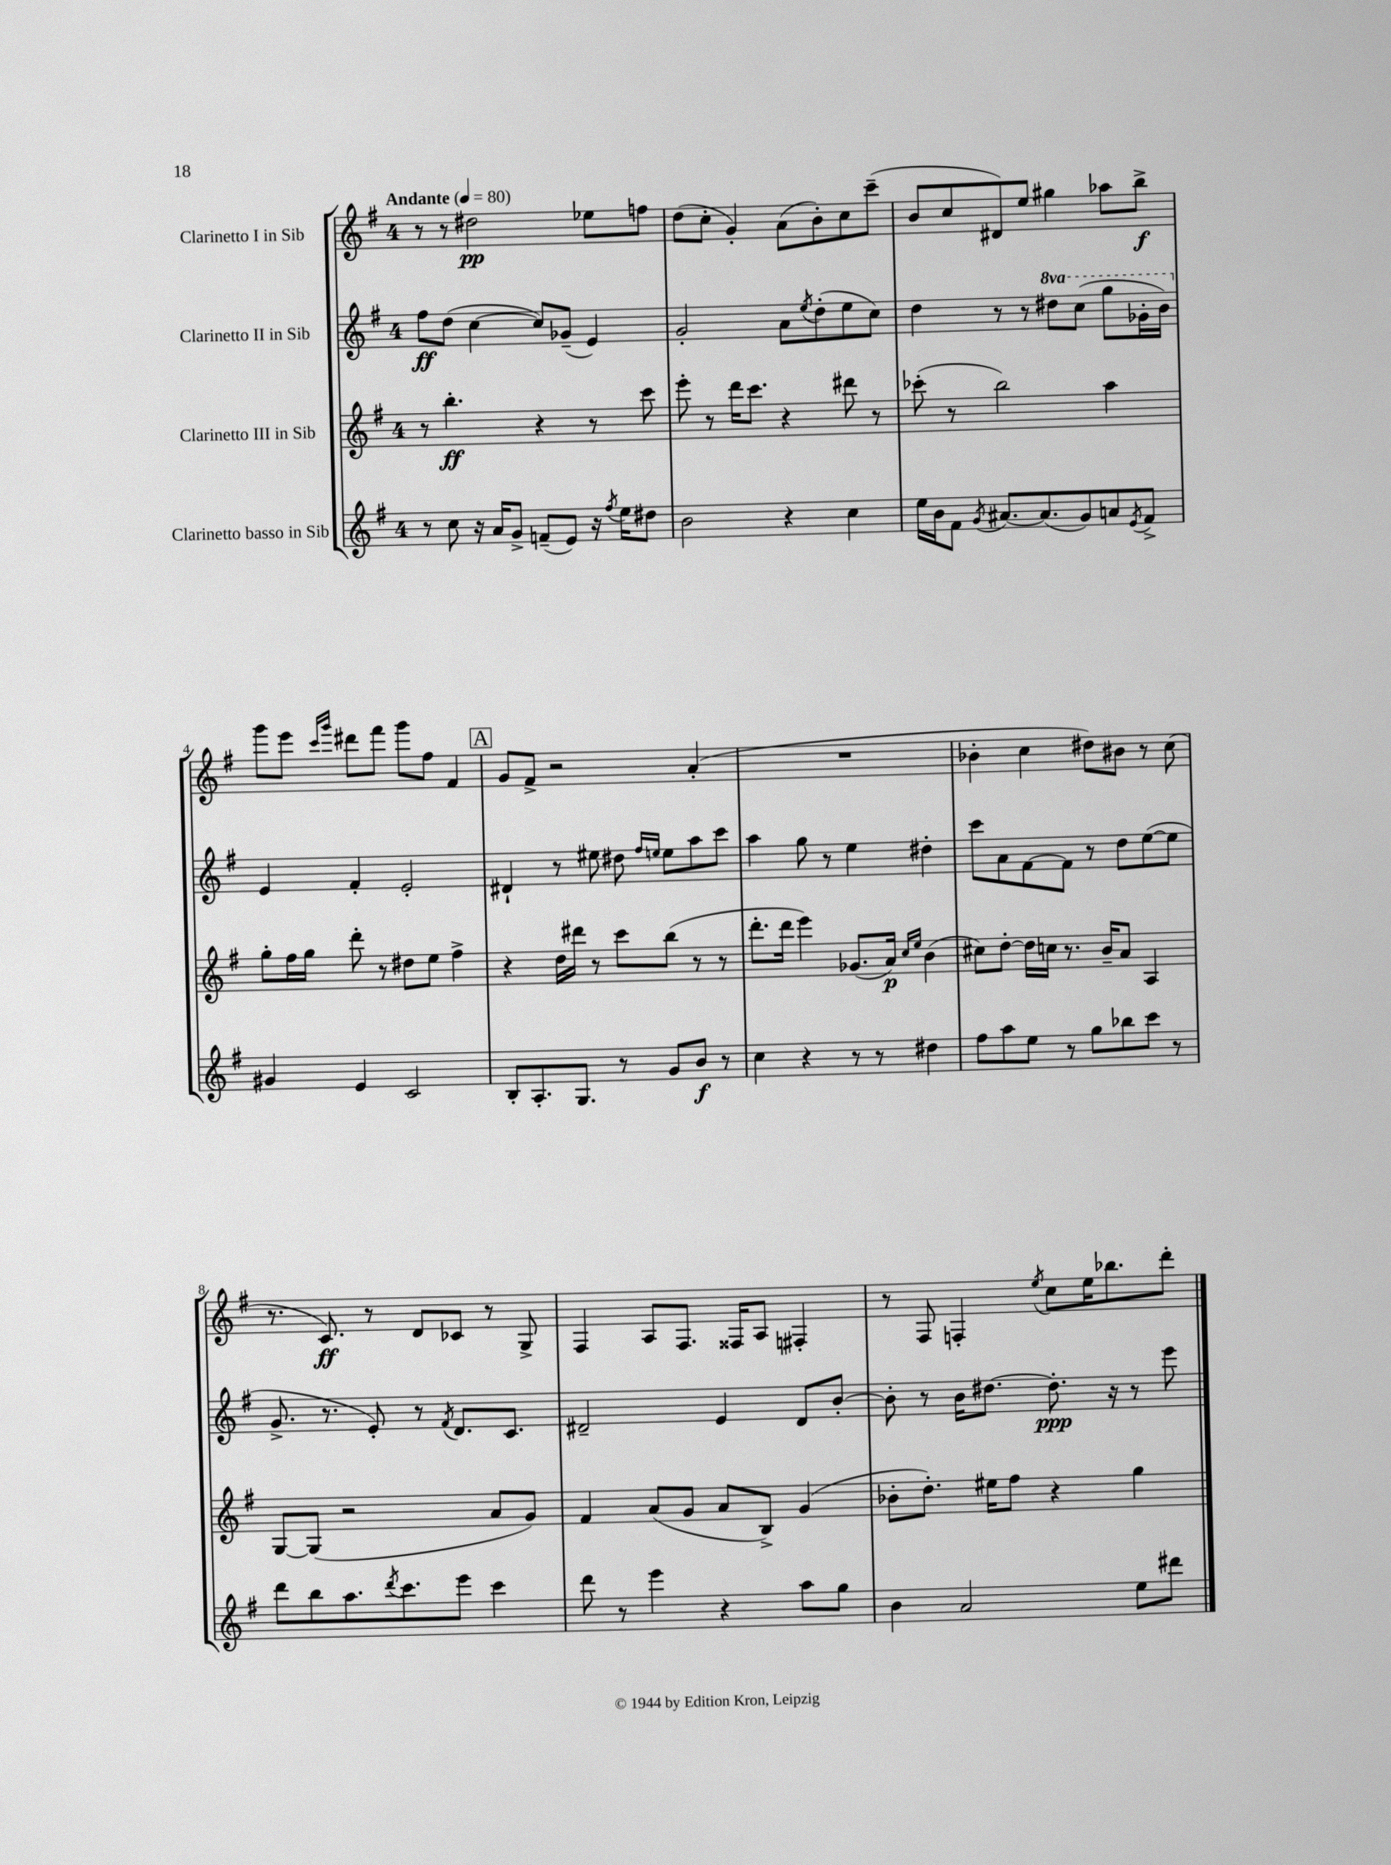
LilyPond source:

<<
\new StaffGroup <<
\new Staff = "s0" \with { instrumentName = "Clarinetto I in Sib" } {
    \clef treble \key g \major \once \override Staff.TimeSignature.style = #'single-digit \time 4/4 \tempo "Andante" 4 = 80
    r8 r8 dis''2\pp ees''8 f''8 |
    d''8( c''8-. g'4-.) a'8( b'8-.) c''8 c'''8--( |
    b'8 c''8 dis'8) e''8 gis''4 aes''8 b''8->\f |
    g'''8 e'''8 \grace { c'''16 g'''16 } dis'''8 fis'''8 g'''8 fis''8 fis'4 |
    \mark \markup { \box "A" } g'8 fis'8-> r2 a'4-.( |
    R1 |
    bes'4-. c''4 dis''8) bis'8 r8 c''8( |
    r8. c'8.\ff) r8 d'8 ces'8 r8 g8-> |
    fis4 a8 fis8. fisis16 a8 fis4-. |
    r8 fis8 f4-. \acciaccatura { e''8 } c''8 e''16 bes''8. d'''8-. \bar "|." |
}
\new Staff = "s1" \with { instrumentName = "Clarinetto II in Sib" } {
    \clef treble \key g \major \once \override Staff.TimeSignature.style = #'single-digit \time 4/4 \set Staff.ottavationMarkups = #ottavation-simple-ordinals
    fis''8\ff d''8( c''4~ c''8) ges'8--( e'4) |
    g'2-. a'8 \acciaccatura { e''8 } d''8-.( e''8 c''8) |
    d''4 r8 r8 \ottava #1 dis'''8 c'''8( g'''8 ges''16-. b''16) \ottava #0 |
    e'4 fis'4-. e'2-. |
    \mark \markup { \box "A" } dis'4-! r8 eis''8 dis''8 \grace { fis''16 e''16 } e''8 a''8 c'''8 |
    a''4 g''8 r8 e''4 dis''4-. |
    c'''8 a'8 fis'8~ fis'8 r8 d''8 e''8~( e''8 |
    g'8.-> r8. e'8-.) r8 \acciaccatura { fis'8 } d'8. c'8. |
    dis'2-- e'4 dis'8 b'8~-. |
    b'8-. r8 b'16 dis''8.~ dis''8.-.\ppp r16 r8 e'''8 \bar "|." |
}
\new Staff = "s2" \with { instrumentName = "Clarinetto III in Sib" } {
    \clef treble \key g \major \once \override Staff.TimeSignature.style = #'single-digit \time 4/4
    r8 b''4.-.\ff r4 r8 c'''8 |
    e'''8-. r8 d'''16 c'''8. r4 dis'''8 r8 |
    ces'''8-.( r8 b''2) a''4 |
    g''8-. fis''16 g''16 d'''8-. r8 dis''8 e''8 fis''4-> |
    \mark \markup { \box "A" } r4 d''16 dis'''16 r8 c'''8 b''8( r8 r8 |
    d'''8.-. d'''16 e'''4) ges'8.( a'16\p) \grace { c''16 e''16 } b'4( |
    cis''8) d''8~-. d''16 c''16 r8. b'16-- a'8 a4 |
    g8~ g8( r2 a'8 g'8) |
    fis'4 a'8( g'8 a'8 b8->) g'4( |
    bes'8-. d''8.-.) eis''16 fis''8 r4 g''4 \bar "|." |
}
\new Staff = "s3" \with { instrumentName = "Clarinetto basso in Sib" } {
    \clef treble \key g \major \once \override Staff.TimeSignature.style = #'single-digit \time 4/4
    r8 c''8 r16 a'16 g'8-> f'8--( e'8) r16 \acciaccatura { fis''8 } e''16 dis''8 |
    b'2 r4 c''4 |
    e''16 b'16 fis'8 \acciaccatura { g'8 } ais'8.~ ais'8.( g'8) a'8 \acciaccatura { e'8 } fis'8-> |
    gis'4 e'4 c'2 |
    \mark \markup { \box "A" } b8-. a8.-. g8. r8 g'8 b'8\f r8 |
    c''4 r4 r8 r8 dis''4 |
    fis''8 a''8 e''8 r8 g''8 bes''8 c'''8 r8 |
    d'''8 b''8 a''8. \acciaccatura { d'''8 } c'''8. e'''8 c'''4 |
    d'''8 r8 e'''4 r4 a''8 g''8 |
    b'4 a'2 e''8 dis'''8 \bar "|." |
}
>>
>>
